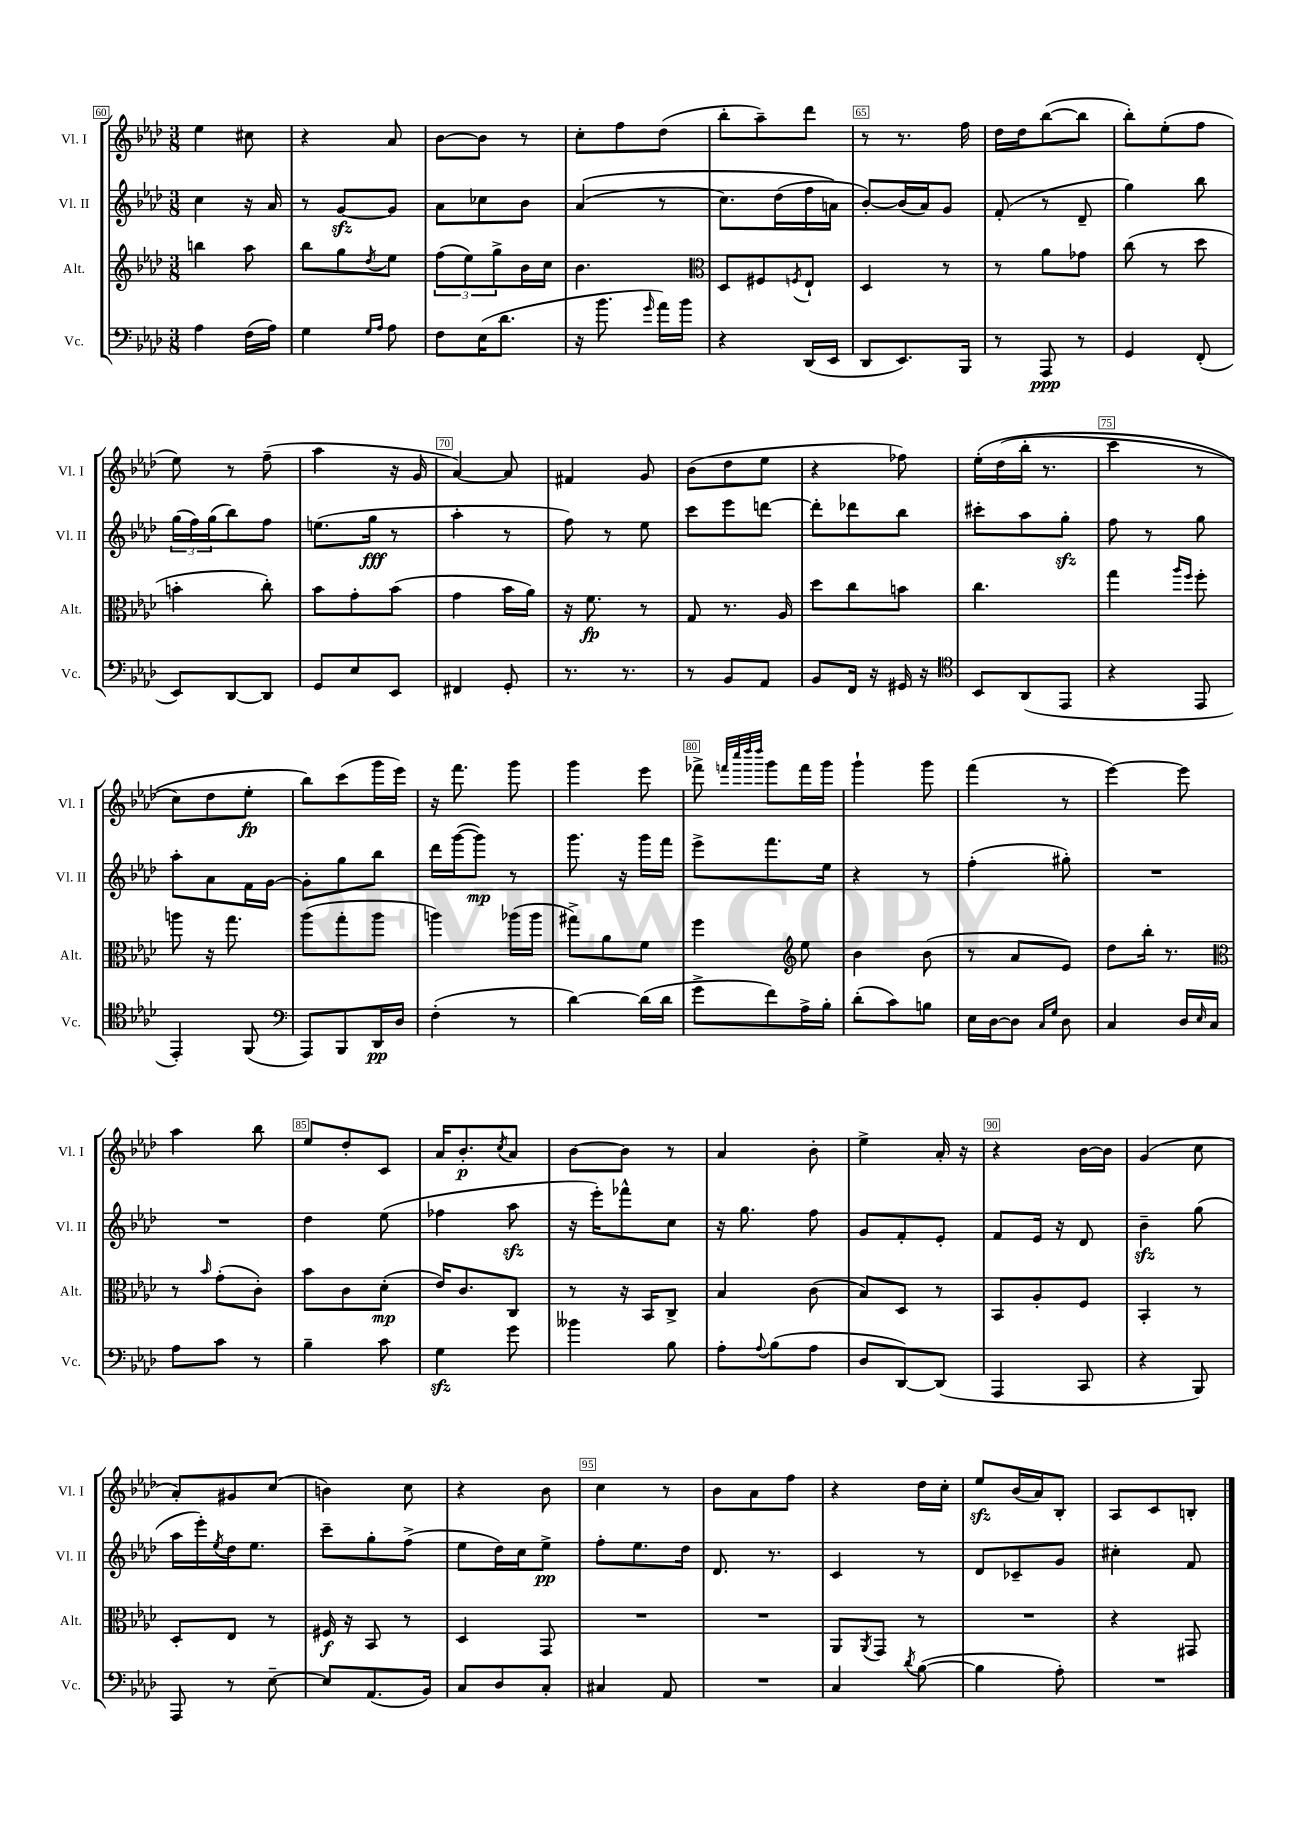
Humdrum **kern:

**kern	**dynam	**kern	**dynam	**kern	**dynam	**kern	**dynam
*part4	*part4	*part3	*part3	*part2	*part2	*part1	*part1
*staff4	*staff4	*staff3	*staff3	*staff2	*staff2	*staff1	*staff1
*I"Vc.	*	*I"Alt.	*	*I"Vl. II	*	*I"Vl. I	*
*I'Vc.	*	*I'Alt.	*	*I'Vl. II	*	*I'Vl. I	*
*clefF4	*	*clefG2	*	*clefG2	*	*clefG2	*
*k[b-e-a-d-]	*	*k[b-e-a-d-]	*	*k[b-e-a-d-]	*	*k[b-e-a-d-]	*
*M3/8	*	*M3/8	*	*M3/8	*	*M3/8	*
=60	=60	=60	=60	=60	=60	=60	=60
4A-\	.	4bbn\	.	4cc\	.	4ee-\	.
(16F\LL	.	8aa-\	.	16r	.	8cc#X\	.
16A-\JJ)	.	.	.	16a-/	.	.	.
=61	=61	=61	=61	=61	=61	=61	=61
4G\	.	8bb-\L	.	8r	.	4r	.
.	.	8gg\	.	[8gzz/L	.	.	.
16qqG/LL	.	.	.	.	.	.	.
16qqA-/JJ	.	8qdd-/	.	.	.	.	.
8A-\	.	8ee-\J	.	8g/J]	.	8a-/	.
=62	=62	=62	=62	=62	=62	=62	=62
8F\L	.	(12ff\L	.	8a-\L	.	[8b-\L	.
.	.	12ee-\)	.	.	.	.	.
(16E-\K	.	.	.	8cc-X\	.	8b-\J]	.
.	.	12gg^\	.	.	.	.	.
8.d-\J	.	.	.	.	.	.	.
.	.	16b-\L	.	8b-\J	.	8r	.
.	.	16cc\JJ	.	.	.	.	.
=63	=63	=63	=63	=63	=63	=63	=63
16r	.	4.b-\	.	((4a-/	.	8cc'\L	.
8.b-\	.	.	.	.	.	.	.
.	.	.	.	.	.	8ff\	.
16qqg/	.	.	.	.	.	.	.
16a-\LL)	.	.	.	8r	.	(8dd-\J	.
16b-\JJ	.	.	.	.	.	.	.
=64	=64	=64	=64	=64	=64	=64	=64
*	*	*clefC3	*	*	*	*	*
4r	.	8D-/L	.	8.cc\L)	.	8bb-'\L	.
.	.	8F#X/	.	.	.	8aa-~\)	.
.	.	.	.	(16dd-\L	.	.	.
.	.	8qFn/	.	.	.	.	.
(16DD-/LL	.	8E-`/J	.	16ff\	.	8ddd-\J	.
16EE-/JJ	.	.	.	16an\JJ)	.	.	.
=65	=65	=65	=65	=65	=65	=65	=65
8DD-/L	.	4D-/	.	[8b-'/L)	.	8r	.
8.EE-/)	.	.	.	(16b-/L]	.	8.r	.
.	.	.	.	16a-/J)	.	.	.
.	.	8r	.	8g/J	.	.	.
16BBB-/Jk	.	.	.	.	.	16ff\	.
=66	=66	=66	=66	=66	=66	=66	=66
8r	.	8r	.	(8f'/	.	16dd-\LL	.
.	.	.	.	.	.	16dd-\J	.
8AAA-/	ppp	8a-\L	.	8r	.	([8bb-\	.
8r	.	8g-X\J	.	8d-~/	.	8bb-\J]	.
=67	=67	=67	=67	=67	=67	=67	=67
4GG/	.	(8cc\	.	4gg\)	.	8bb-'\L)	.
.	.	8r	.	.	.	(8ee-'\	.
(8FF'/	.	8dd-\	.	8bb-\	.	8ff\J	.
!!LO:LB:g=z
=68	=68	=68	=68	=68	=68	=68	=68
8EE-/L)	.	4bn'\	.	(24gg\LL	.	8ee-\)	.
.	.	.	.	24ff\)	.	.	.
.	.	.	.	(24gg\J	.	.	.
[8DD-/	.	.	.	8bb-\)	.	8r	.
8DD-/J]	.	8cc'\)	.	8ff\J	.	(8ff~\	.
=69	=69	=69	=69	=69	=69	=69	=69
8GG/L	.	8b-\L	.	(8.een\L	.	4aa-\	.
8E-/	.	8g'\	.	.	.	.	.
.	.	.	.	16gg\Jk	fff	.	.
8EE-/J	.	(8b-\J	.	8r	.	16r	.
.	.	.	.	.	.	16g/	.
=70	=70	=70	=70	=70	=70	=70	=70
4FF#X/	.	4g\	.	4aa-'\	.	[4a-/)	.
8GG'/	.	16b-\LL	.	8r	.	8a-/]	.
.	.	16a-\JJ)	.	.	.	.	.
=71	=71	=71	=71	=71	=71	=71	=71
8.r	.	16r	.	8ff\)	.	4f#X/	.
.	.	8.f\	fp	.	.	.	.
.	.	.	.	8r	.	.	.
8.r	.	.	.	.	.	.	.
.	.	8r	.	8ee-\	.	8g/	.
=72	=72	=72	=72	=72	=72	=72	=72
8r	.	8G/	.	8ccc\L	.	(8b-\L	.
8BB-/L	.	8.r	.	8eee-\	.	8dd-\	.
8AA-/J	.	.	.	[8dddn\J	.	8ee-\J	.
.	.	16A-/	.	.	.	.	.
=73	=73	=73	=73	=73	=73	=73	=73
8BB-/L	.	8dd-\L	.	8ddd'\L]	.	4r	.
16FF/Jk	.	8cc\	.	8ddd-X\	.	.	.
16r	.	.	.	.	.	.	.
16GG#X/	.	8bn\J	.	8bb-\J	.	8ff-X\)	.
16r	.	.	.	.	.	.	.
=74	=74	=74	=74	=74	=74	=74	=74
*clefC4	*	*	*	*	*	*	*
8BB-/L	.	4.cc\	.	8ccc#X'\L	.	(16ee-'\LL	.
.	.	.	.	.	.	(16dd-\	.
(8AA-/	.	.	.	8aa-\	.	16bb-'\JJ	.
.	.	.	.	.	.	8.r	.
8EE-/J	.	.	.	8ggzz'\J	.	.	.
=75	=75	=75	=75	=75	=75	=75	=75
4r	.	4gg\	.	8ff\	.	4ccc\	.
.	.	.	.	8r	.	.	.
.	.	16qqaa-/LL	.	.	.	.	.
.	.	16qqff/JJ	.	.	.	.	.
8EE-/	.	8ff'\	.	8gg\	.	8r	.
!!LO:LB:g=z
=76	=76	=76	=76	=76	=76	=76	=76
4EE-'/)	.	8aan\	.	8aa-'\L	.	8cc\L)	.
.	.	16r	.	8a-\	.	8dd-\	.
.	.	8.gg\	.	.	.	.	.
(8FF/	.	.	.	16f\L	.	8ee-'\J	fp
.	.	.	.	[16g\JJ	.	.	.
=77	=77	=77	=77	=77	=77	=77	=77
*clefF4	*	*	*	*	*	*	*
8AAA-/L)	.	(8aa-\L	.	8g'\L]	.	8bb-\L)	.
8BBB-/	.	8gg'\	.	8gg\	.	(8ccc\	.
16DD-/L	pp	8aa-\J	.	8bb-\J	.	16ggg\L	.
16D-/JJ	.	.	.	.	.	16eee-\JJ)	.
=78	=78	=78	=78	=78	=78	=78	=78
(4F'\	.	4aan\)	.	16ddd-\LL	.	16r	.
.	.	.	.	([16ggg\J	.	8.fff\	.
.	.	.	.	8ggg\J])	mp	.	.
8r	.	(16aa-X\LL	.	8r	.	8ggg\	.
.	.	16aa-\JJ	.	.	.	.	.
=79	=79	=79	=79	=79	=79	=79	=79
[4d-\)	.	8gg#X^\L)	.	8.ggg\	.	4ggg\	.
.	.	8a-\	.	.	.	.	.
.	.	.	.	16r	.	.	.
(16d-\LL]	.	8f\J	.	16ggg\LL	.	8eee-\	.
16d-\JJ	.	.	.	16fff\JJ	.	.	.
=80	=80	=80	=80	=80	=80	=80	=80
8g^\L	.	4ff\	.	8eee-^\L	.	8fff-X^\	.
.	.	.	.	.	.	32qqfffn/LLL	.
.	.	.	.	.	.	32qqcccc/	.
.	.	.	.	.	.	32qqdddd-/	.
.	.	.	.	.	.	32qqdddd-/JJJ	.
8f\)	.	.	.	8.fff\	.	8ggg\L	.
*	*	*clefG2	*	*	*	*	*
16A-^\L	.	8ee-\	.	.	.	16fff\L	.
16B-'\JJ	.	.	.	16ee-\Jk	.	16ggg\JJ	.
=81	=81	=81	=81	=81	=81	=81	=81
(8d-'\L	.	4b-\	.	4r	.	4ggg`\	.
8c\)	.	.	.	.	.	.	.
8Bn\J	.	(8b-\	.	8r	.	8ggg\	.
=82	=82	=82	=82	=82	=82	=82	=82
16E-\LL	.	8r	.	(4ff'\	.	(4fff\	.
[16D-\J	.	.	.	.	.	.	.
8D-\J]	.	8a-/L	.	.	.	.	.
16qqC/LL	.	.	.	.	.	.	.
16qqG/JJ	.	.	.	.	.	.	.
8D-\	.	8e-/J)	.	8gg#X'\)	.	8r	.
=83	=83	=83	=83	=83	=83	=83	=83
4C/	.	8dd-\L	.	4.r	.	[4eee-\)	.
.	.	16bb-'\Jk	.	.	.	.	.
.	.	8.r	.	.	.	.	.
16D-/LL	.	.	.	.	.	8eee-\]	.
16qqE-/	.	.	.	.	.	.	.
16C/JJ	.	.	.	.	.	.	.
!!LO:LB:g=z
=84	=84	=84	=84	=84	=84	=84	=84
*	*	*clefC3	*	*	*	*	*
8A-\L	.	8r	.	4.r	.	4aa-\	.
.	.	16qqb-/	.	.	.	.	.
8c\J	.	(8g'\L	.	.	.	.	.
8r	.	8c'\J)	.	.	.	8bb-\	.
=85	=85	=85	=85	=85	=85	=85	=85
4B-~\	.	8b-\L	.	4dd-\	.	8ee-/L	.
.	.	8c\	.	.	.	8dd-'/	.
8c\	.	(8d-'\J	mp	(8ee-\	.	8c/J	.
=86	=86	=86	=86	=86	=86	=86	=86
4Gzz\	.	16e-/KL)	.	4ff-X\	.	16a-/KL	.
.	.	8.c/	.	.	.	8.b-'/	p
.	.	.	.	.	.	8qcc/	.
8g\	.	8C/J	.	8aa-zz\	.	8a-/J	.
=87	=87	=87	=87	=87	=87	=87	=87
4b--X\	.	8r	.	16r	.	[8b-\L	.
.	.	.	.	16eee-'\KL)	.	.	.
.	.	16r	.	8fff-X^^\	.	8b-\J]	.
.	.	16BB-/KL	.	.	.	.	.
8B-\	.	8C^/J	.	8cc\J	.	8r	.
=88	=88	=88	=88	=88	=88	=88	=88
8A-'\L	.	4B-/	.	16r	.	4a-/	.
.	.	.	.	8.gg\	.	.	.
8qqA-/	.	.	.	.	.	.	.
(8B-\	.	.	.	.	.	.	.
8A-\J	.	(8c\	.	8ff\	.	8b-'\	.
=89	=89	=89	=89	=89	=89	=89	=89
8D-/L	.	8B-/L)	.	8g/L	.	4ee-^\	.
[8DD-/)	.	8D-/J	.	8f'/	.	.	.
(8DD-/J]	.	8r	.	8e-'/J	.	16a-'/	.
.	.	.	.	.	.	16r	.
=90	=90	=90	=90	=90	=90	=90	=90
4AAA-/	.	8BB-/L	.	8f/L	.	4r	.
.	.	8A-'/	.	16e-/Jk	.	.	.
.	.	.	.	16r	.	.	.
8CC/	.	8F/J	.	8d-/	.	[16b-\LL	.
.	.	.	.	.	.	16b-\JJ]	.
=91	=91	=91	=91	=91	=91	=91	=91
4r	.	4BB-'/	.	4b-zz~\	.	(4g/	.
8BBB-/)	.	8r	.	(8gg\	.	8cc\	.
!!LO:LB:g=z
=92	=92	=92	=92	=92	=92	=92	=92
8AAA-/	.	8D-'/L	.	16aa-\LL	.	8a-'/L)	.
.	.	.	.	16eee-'\)	.	.	.
.	.	.	.	8qee-/	.	.	.
8r	.	8E-/J	.	16dd-\J	.	8g#X/	.
.	.	.	.	8.ee-\J	.	.	.
[8E-~\	.	8r	.	.	.	(8cc/J	.
=93	=93	=93	=93	=93	=93	=93	=93
8E-/L]	.	16F#X/	f	8ccc~\L	.	4bn\)	.
.	.	16r	.	.	.	.	.
(8.AA-/	.	8BB-/	.	8gg'\	.	.	.
.	.	8r	.	(8ff^\J	.	8cc\	.
16BB-/Jk)	.	.	.	.	.	.	.
=94	=94	=94	=94	=94	=94	=94	=94
8C/L	.	4D-/	.	8ee-\L	.	4r	.
8D-/	.	.	.	16dd-\L)	.	.	.
.	.	.	.	16cc\J	.	.	.
8C'/J	.	8GG/	.	8ee-^\J	pp	8b-\	.
=95	=95	=95	=95	=95	=95	=95	=95
4C#X/	.	4.r	.	8ff'\L	.	4cc\	.
.	.	.	.	8.ee-\	.	.	.
8AA-/	.	.	.	.	.	8r	.
.	.	.	.	16dd-\Jk	.	.	.
=96	=96	=96	=96	=96	=96	=96	=96
4.r	.	4.r	.	8.d-/	.	8b-\L	.
.	.	.	.	.	.	8a-\	.
.	.	.	.	8.r	.	.	.
.	.	.	.	.	.	8ff\J	.
=97	=97	=97	=97	=97	=97	=97	=97
4C/	.	8AA-/L	.	4c/	.	4r	.
.	.	8qAA-/	.	.	.	.	.
.	.	8GG/J	.	.	.	.	.
8qd-/	.	.	.	.	.	.	.
([8B-\	.	8r	.	8r	.	16dd-\LL	.
.	.	.	.	.	.	16cc'\JJ	.
=98	=98	=98	=98	=98	=98	=98	=98
4B-\]	.	4.r	.	8d-/L	.	8ee-zz/L	.
.	.	.	.	8c-X~/	.	(16b-/L	.
.	.	.	.	.	.	16a-/J)	.
8A-'\)	.	.	.	8g/J	.	8B-'/J	.
=99	=99	=99	=99	=99	=99	=99	=99
4.r	.	4r	.	4cc#X'\	.	8A-/L	.
.	.	.	.	.	.	8c/	.
.	.	8GG#X/	.	8f/	.	8Bn'/J	.
==	==	==	==	==	==	==	==
*-	*-	*-	*-	*-	*-	*-	*-
